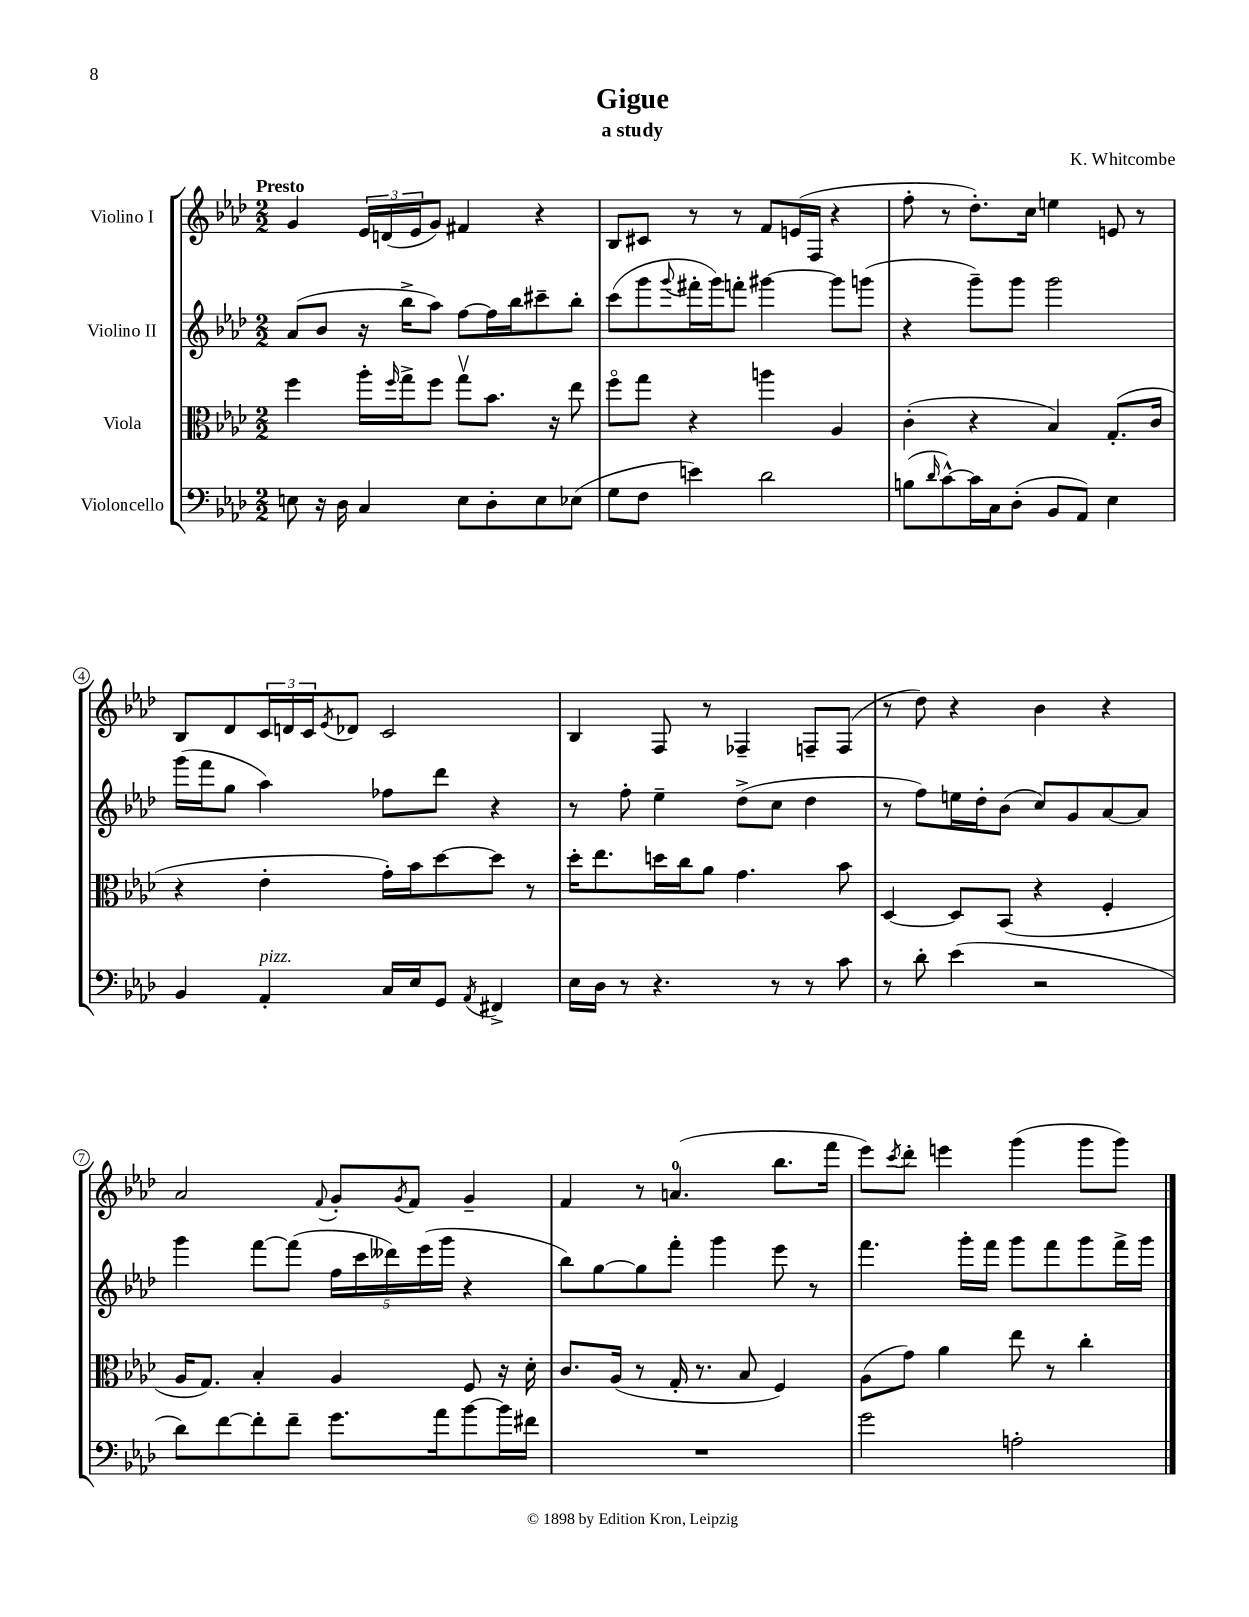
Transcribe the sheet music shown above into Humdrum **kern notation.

**kern	**kern	**kern	**kern
*part4	*part3	*part2	*part1
*staff4	*staff3	*staff2	*staff1
*I"Violoncello	*I"Viola	*I"Violino II	*I"Violino I
*clefF4	*clefC3	*clefG2	*clefG2
*k[b-e-a-d-]	*k[b-e-a-d-]	*k[b-e-a-d-]	*k[b-e-a-d-]
*M2/2	*M2/2	*M2/2	*M2/2
=1	=1	=1	=1
!	!	!	!LO:TX:a:B:t=Presto
8En\	4ff\	(8a-/L	4g/
16r	.	8b-/J	.
16D-\	.	.	.
4C/	16aa-'\LL	16r	24e-/LL
.	.	.	(24dn/
.	16qqff/	.	.
.	16gg^\J	16bb-^\KL	.
.	.	.	24e-/J
.	8ff\J	8aa-\J)	8g/J)
8E\L	8ggv\L	[8ff\L	4f#X/
8D-'\	8.b-\J	16ff\L]	.
.	.	16bb-\J	.
8E\	.	8ccc#X~\	4r
.	16r	.	.
(8E-X\J	8ee-\	8bb-'\J	.
=2	=2	=2	=2
8G\L	8ff\L	(8ccc\L	8B-/L
8F\J	8gg\J	8ggg\	8c#X/J
.	.	8qqggg/	.
4en\)	4r	16fff#X'\L	8r
.	.	16ggg\J)	.
.	.	8fffn'\J	8r
2d-\	4aan\	[4ggg#X\	8f/L
.	.	.	(16en/L
.	.	.	16F/JJ
.	4A-/	8ggg#\L]	4r
.	.	(8gggn\J	.
=3	=3	=3	=3
(8Bn\L	(4c'\	4r	8ff'\
16qqd-/	.	.	.
[8c^^\)	.	.	8r
16c\L]	4r	8ggg~\L)	8.dd-'\L)
16C\J	.	.	.
(8D-'\J	.	8ggg\J	.
.	.	.	16cc\Jk
8BB-/L	4B-/)	2ggg\	4een\
8AA-/J)	.	.	.
4E-\	(8.G'/L	.	8en/
.	.	.	8r
.	16c/Jk	.	.
!!LO:LB:g=z
=4	=4	=4	=4
4BB-/	4r	(16ggg\LL	8B-/L
.	.	16fff\J	.
.	.	8gg\J	8d-/
!LO:TX:a:i:t=pizz.	!	!	!
4AA-'/	4e-'\	4aa-\)	24c/L
.	.	.	24dn/
.	.	.	24c/J
.	.	.	8qe-/
.	.	.	8d-X/J
16C/LL	16g'\LL)	8ff-X\L	2c/
16E-/J	16b-\J	.	.
8GG/J	[8dd-\	8ddd-\J	.
8qAA-/	.	.	.
4FF#X^/	8dd-\J]	4r	.
.	8r	.	.
=5	=5	=5	=5
16E-\LL	16dd-'\KL	8r	4B-/
16D-\JJ	8.ee-\	.	.
8r	.	8ff'\	.
4.r	16ddn\L	4ee-~\	8F/
.	16cc\J	.	.
.	8a-\J	.	8r
.	4.g\	(8dd-^\L	4F-X~/
8r	.	8cc\J	.
8r	.	4dd-\	8Fn~/L
8c\	8b-\	.	(8F/J
=6	=6	=6	=6
8r	[4D-/	8r	8r
8d-'\	.	8ff\L)	8dd-\)
(4e-\	8D-/L]	16een\L	4r
.	.	16dd-'\J	.
.	(8BB-/J	(8b-\J	.
2r	4r	8cc/L)	4b-\
.	.	8g/	.
.	4F'/	[8a-/	4r
.	.	8a-/J]	.
!!LO:LB:g=z
=7	=7	=7	=7
8d-\L)	16A-/KL	4ggg\	2a-/
.	8.G/J)	.	.
[8f\	.	.	.
8f'\]	4B-'/	[8fff\L	.
8f~\J	.	(8fff\J]	.
.	.	.	8qqf/
8.g\L	4A-/	20ff\LL	8g'/L
.	.	20ccc\	.
.	.	20ddd--X\)	.
.	.	.	8qg/
.	.	.	8f/J
.	.	(20eee-\	.
16a-\k	.	.	.
.	.	20ggg\JJ	.
[8b-\	8F/	4r	4g~/
16b-\L]	16r	.	.
16f#X\JJ	16d-'\	.	.
=8	=8	=8	=8
1r	8.c/L	8bb-\L)	4f/
.	.	[8gg\	.
.	(16A-/Jk	.	.
.	8r	8gg\]	8r
.	16G'/	8fff'\J	(4.an/
.	8.r	.	.
.	.	4ggg\	.
.	8B-/	.	.
.	4F/)	8eee-\	8.bb-\L
.	.	8r	.
.	.	.	16fff\Jk
=9	=9	=9	=9
2g\	(8A-\L	4.fff\	8eee-\L)
.	.	.	8qccc/
.	8g\J)	.	8ddd-'\J
.	4a-\	.	4eeen\
.	.	16ggg'\LL	.
.	.	16fff\JJ	.
2An'\	8ee-\	8ggg\L	(4ggg\
.	8r	8fff\	.
.	4cc'\	8ggg\	8ggg\L
.	.	16fff^\L	8ggg\J)
.	.	16ggg\JJ	.
==	==	==	==
*-	*-	*-	*-
